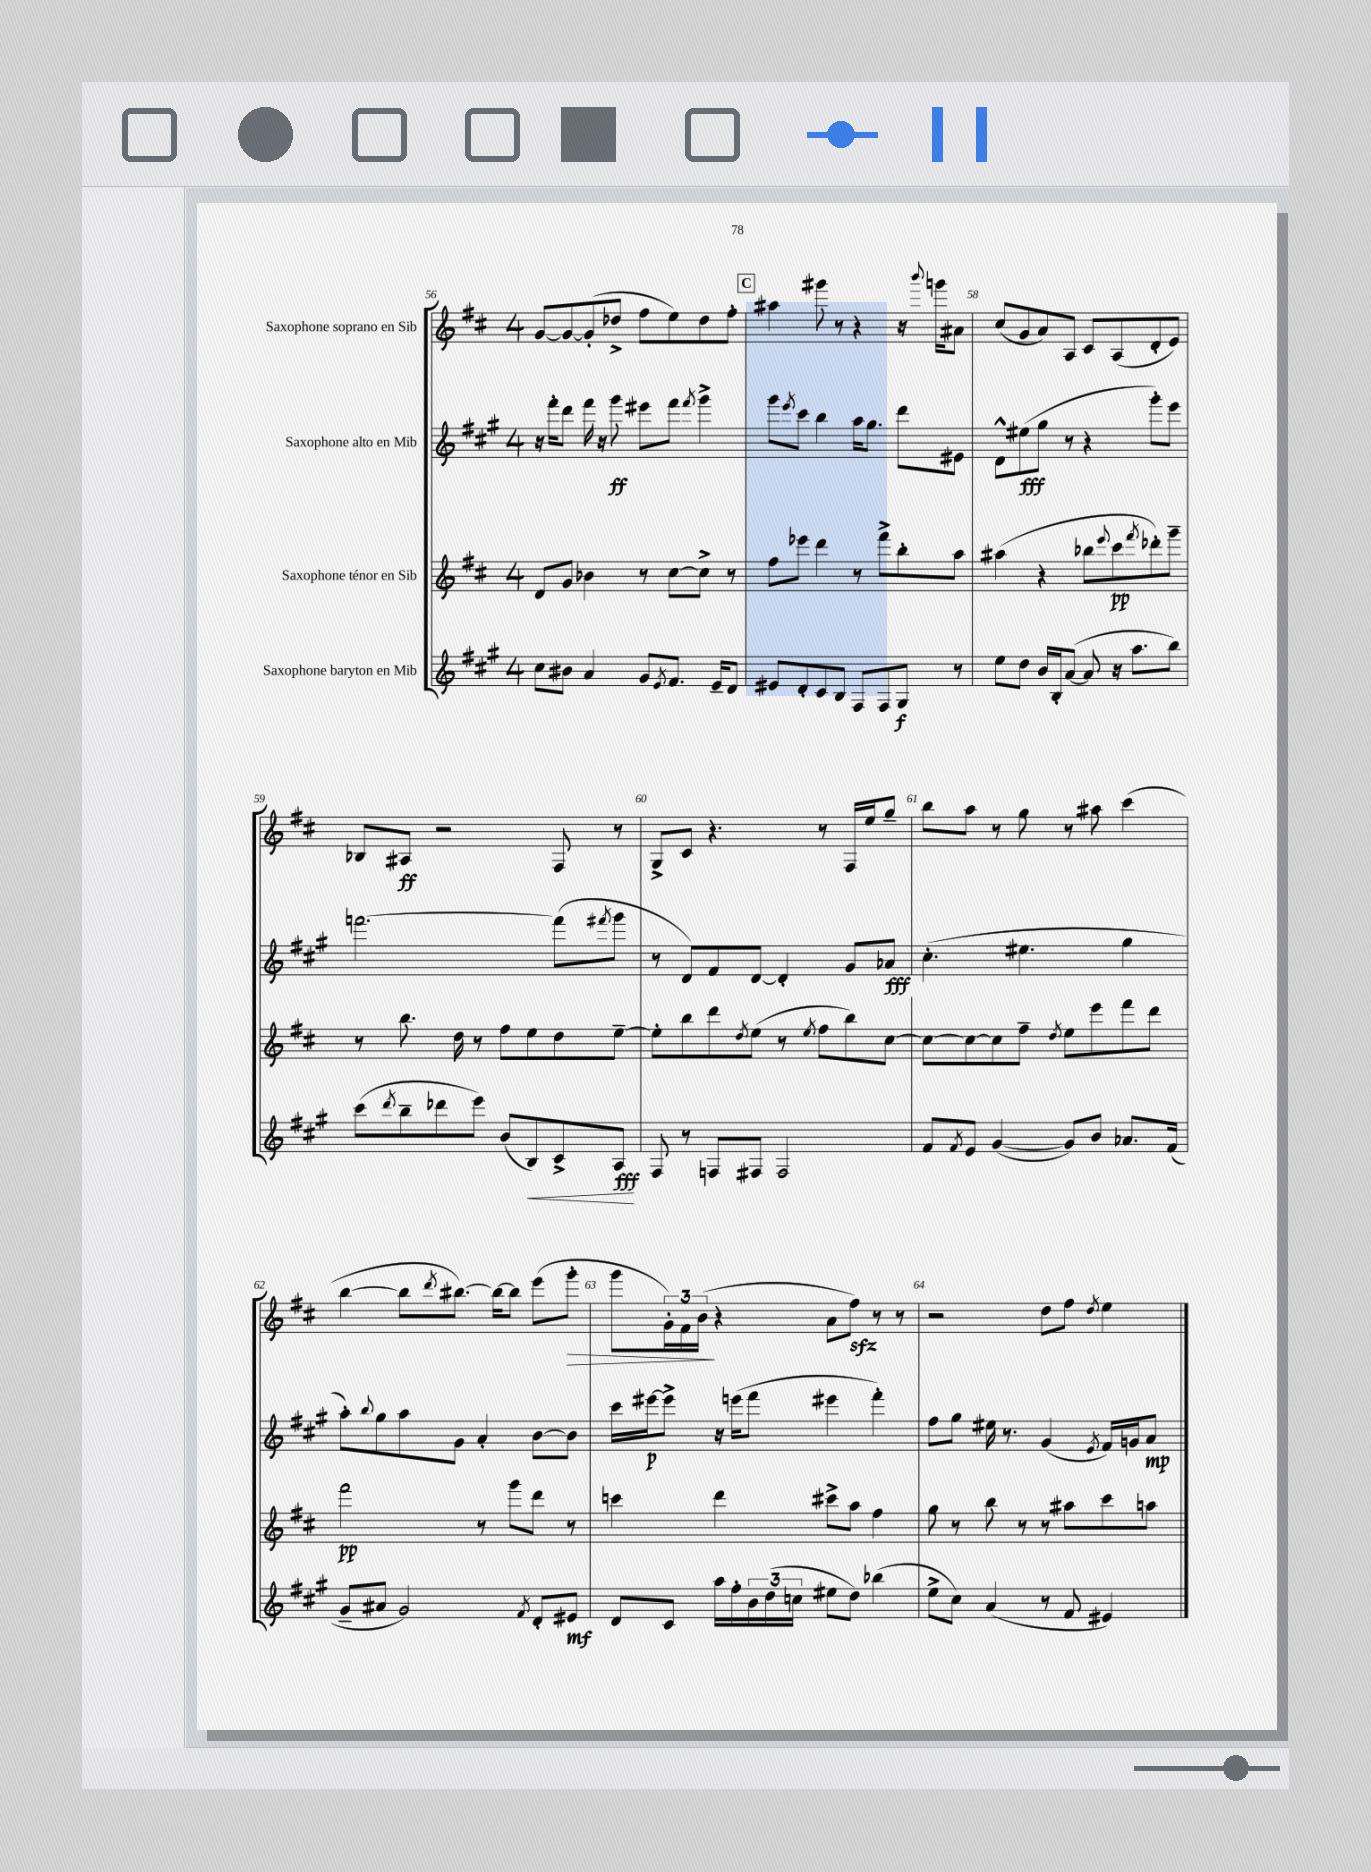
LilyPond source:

<<
\new StaffGroup <<
\new Staff = "s0" \with { instrumentName = "Saxophone soprano en Sib" } {
    \clef treble \key d \major \once \override Staff.TimeSignature.style = #'single-digit \time 4/4
    g'8~ g'8~ g'8-.( des''8-> fis''8 e''8) des''8 fis''8-. |
    \mark \markup { \box "C" } ais''4 gis'''8 r8 r4 r16 \appoggiatura { b'''8 } g'''16 ais'8 |
    cis''8( g'8 a'8) a8 cis'8 a8( d'8-. e'8) |
    bes8 ais8\ff r2 fis8 r8 |
    g8-> cis'8 r4. r8 fis16 e''16 g''8-- |
    b''8 a''8 r8 g''8 r8 ais''8 cis'''4( |
    b''4~ b''8 \acciaccatura { d'''8 } bis''8.~) bis''16~ bis''8 e'''8( g'''8-.\> |
    g'''8 \tuplet 3/2 { g'16-.) fis'16 b'16\!( } r4 a'8 fis''8\sfz) r8 r8 |
    r2 d''8 fis''8 \acciaccatura { d''8 } e''4 \bar "|." |
}
\new Staff = "s1" \with { instrumentName = "Saxophone alto en Mib" } {
    \clef treble \key a \major \once \override Staff.TimeSignature.style = #'single-digit \time 4/4
    r16 fis'''16-. d'''8 fis'''16 r16 gis'''8\ff eis'''8 fis'''8 \acciaccatura { fis'''8 } gis'''4-> |
    \mark \markup { \box "C" } gis'''8 \acciaccatura { e'''8 } cis'''8 b''4 a''16 gis''8. d'''8 eis'8 |
    d'8-^ eis''8\fff( gis''8 r8 r4 gis'''8-.) e'''8 |
    f'''2.~ f'''8( \acciaccatura { fis'''8 } gis'''8 |
    r8 d'8) fis'8 d'8~ d'4-. gis'8 aes'8\fff |
    cis''4.-.( eis''4. gis''4 |
    a''8-.) \appoggiatura { b''8 } gis''8 a''8 gis'8 a'4-. b'8~ b'8 |
    cis'''16 eis'''16~\p eis'''8-> r16 e'''16( fis'''8 eis'''4 fis'''4-.) |
    fis''8 gis''8 eis''16 r8. gis'4( \acciaccatura { e'8 } fis'16) g'16 a'8\mp \bar "|." |
}
\new Staff = "s2" \with { instrumentName = "Saxophone ténor en Sib" } {
    \clef treble \key d \major \once \override Staff.TimeSignature.style = #'single-digit \time 4/4
    d'8 g'8 bes'4 r8 cis''8~ cis''8-> r8 |
    \mark \markup { \box "C" } fis''8 ees'''8 d'''4 r8 fis'''8-> b''8-. a''8 |
    ais''4( r4 bes''8 \appoggiatura { e'''8 } cis'''8\pp \acciaccatura { fis'''8 } des'''8-.) g'''8-- |
    r8 b''8. d''16 r8 fis''8 e''8 d''8 e''8~-- |
    e''8-. b''8 d'''8 \acciaccatura { d''8 } e''8( r8 \acciaccatura { e''8 } fis''8 b''8) cis''8~ |
    cis''8~ cis''8~ cis''8 fis''8-- \acciaccatura { d''8 } e''8 e'''8 fis'''8 d'''8 |
    fis'''2\pp r8 g'''8 d'''8 r8 |
    c'''4 d'''4 cis'''8-> a''8 fis''4 |
    g''8 r8 b''8 r8 r8 ais''8 cis'''8 a''8 \bar "|." |
}
\new Staff = "s3" \with { instrumentName = "Saxophone baryton en Mib" } {
    \clef treble \key a \major \once \override Staff.TimeSignature.style = #'single-digit \time 4/4
    cis''8 bis'8 a'4 gis'8 \acciaccatura { e'8 } fis'8. e'16-- d'8 |
    \mark \markup { \box "C" } eis'8 d'8-. cis'8 b8 fis8 fis8 gis8\f r8 |
    e''8 d''8 b'16 b16-. a'8~( a'8 r16 a''8. b''8) |
    cis'''8( \acciaccatura { d'''8 } b''8-- des'''8 e'''8) b'8( b8\<) cis'8-> a8\fff\! |
    fis8 r8 f8 fis8 fis2 |
    fis'8 \acciaccatura { fis'8 } e'8 gis'4~( gis'8) b'8 aes'8. fis'16( |
    gis'8-- ais'8 gis'2) \acciaccatura { fis'8 } d'8-. eis'8\mf |
    d'8 cis'8 a''16 fis''16-. \tuplet 3/2 { b'16 d''16( c''16 } eis''8 d''8) bes''4( |
    e''8-> cis''8) a'4( r8 fis'8 eis'4) \bar "|." |
}
>>
>>
\layout { \context { \Score currentBarNumber = #56 \override BarNumber.break-visibility = ##(#f #t #t) barNumberVisibility = #all-bar-numbers-visible } }
